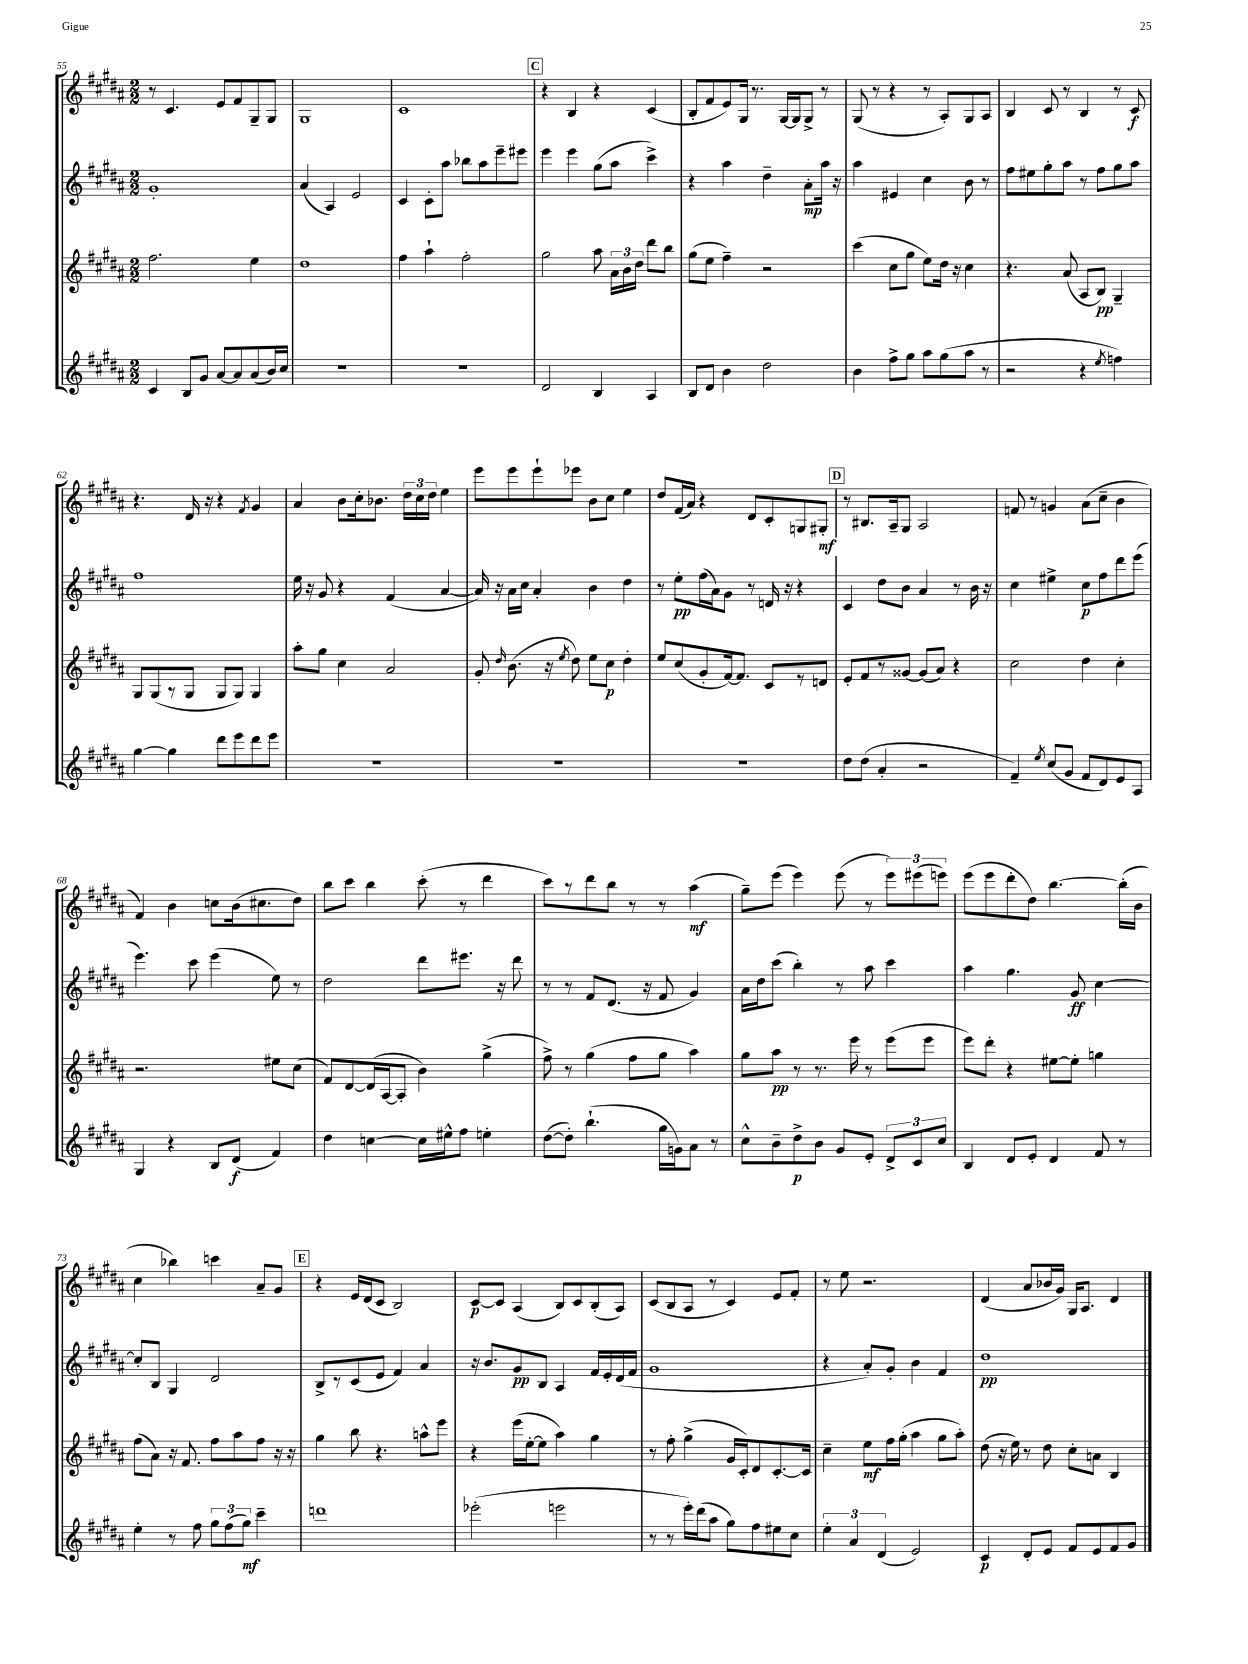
<<
\new StaffGroup <<
\new Staff = "s0" {
    \clef treble \key b \major \numericTimeSignature \time 2/2
    \autoBeamOff r8 cis'4. e'8[ fis'8 gis8-- gis8] |
    gis1 |
    cis'1 |
    \mark \markup { \box "C" } r4 b4 r4 cis'4( |
    b8[-. fis'8 e'8) gis16] r8. gis16[~ gis16 gis8]-> r8 |
    gis8( r8 r4 r8 ais8[-.) gis8 ais8] |
    b4 cis'8 r8 b4 r8 cis'8\f |
    r4. dis'16 r16 r4 \acciaccatura { fis'8 } gis'4 |
    ais'4 b'8[ cis''16-. bes'8.] \tuplet 3/2 { dis''16[ cis''16 dis''16] } e''4 |
    e'''8[ e'''8 e'''8-! ees'''8] b'8[ cis''8] e''4 |
    dis''8[ fis'16( ais'16]) r4 dis'8[ cis'8-. g8 gis8]-.\mf |
    \mark \markup { \box "D" } r8 bis8.[ ais16-- gis8] ais2 |
    f'8 r8 g'4 ais'8[( cis''8]-- b'4 |
    fis'4) b'4 c''8[ b'16( cis''8. dis''8]) |
    b''8[ cis'''8] b''4 cis'''8-.( r8 dis'''4 |
    cis'''8[) r8 dis'''8 b''8] r8 r8 ais''4\mf( |
    gis''8[--) e'''8]( e'''4) e'''8( r8 \tuplet 3/2 { e'''8[) eis'''8( e'''8]) } |
    e'''8[( e'''8 dis'''8-. dis''8]) b''4.~ b''16[-.( b'16] |
    cis''4 bes''4) c'''4 ais'8[-- gis'8] |
    \mark \markup { \box "E" } r4 e'16[ dis'16( cis'8] b2) |
    cis'8[~\p cis'8] ais4( b8[) cis'8 b8-.( ais8]) |
    cis'8[( b8 ais8] r8 cis'4) e'8[ fis'8]-. |
    r8 e''8 r2. |
    dis'4( ais'8[ bes'16 gis'16]) gis16[ ais8.] dis'4 \bar "|." |
}
\new Staff = "s1" {
    \clef treble \key b \major \numericTimeSignature \time 2/2
    \autoBeamOff gis'1-. |
    ais'4( ais4) e'2 |
    cis'4 cis'8[-. ais''8] bes''8[ ais''8 e'''8-- eis'''8] |
    \mark \markup { \box "C" } e'''4 e'''4 gis''8[( ais''8] cis'''4->) |
    r4 ais''4 dis''4-- ais'8[-.\mp ais''16] r16 |
    ais''4 eis'4 cis''4 b'8 r8 |
    fis''8[ eis''8 gis''8-. ais''8] r8 fis''8[ gis''8 ais''8] |
    fis''1 |
    e''16 r16 gis'8 r4 fis'4( ais'4~ |
    ais'16) r16 ais'16[ cis''16] ais'4-. b'4 dis''4 |
    r8 e''8[-.\pp fis''16( ais'16) gis'8] r8 d'16 r16 r4 |
    \mark \markup { \box "D" } cis'4 dis''8[ b'8] ais'4 r8 b'16 r16 |
    cis''4 eis''4-> cis''8[\p fis''8 dis'''8 e'''8]( |
    e'''4.) cis'''8 e'''4( e''8) r8 |
    dis''2 dis'''8[ eis'''8.] r16 dis'''8 |
    r8 r8 fis'8[ dis'8.]( r16 fis'8 gis'4) |
    ais'16[ dis''16 cis'''8]( b''4-.) r8 ais''8 cis'''4 |
    ais''4 gis''4. gis'8\ff cis''4~ |
    cis''8[-. b8] gis4 dis'2 |
    \mark \markup { \box "E" } b8[-> r8 cis'8( e'8] fis'4) ais'4 |
    r16 b'8.[ gis'8\pp b8] ais4 fis'16[ e'16-. dis'16( fis'16] |
    gis'1 |
    r4 ais'8[-.) gis'8]-. b'4 fis'4 |
    dis''1\pp \bar "|." |
}
\new Staff = "s2" {
    \clef treble \key b \major \numericTimeSignature \time 2/2
    \autoBeamOff fis''2. e''4 |
    dis''1 |
    fis''4 ais''4-! fis''2-. |
    \mark \markup { \box "C" } gis''2 ais''8 \tuplet 3/2 { ais'16[ b'16 dis''16] } dis'''8[ b''8] |
    gis''8[( e''8] fis''4--) r2 |
    cis'''4( cis''8[ gis''8] e''8[) dis''16] r16 cis''4 |
    r4. ais'8( ais8[ b8]\pp) gis4-- |
    gis8[ gis8( r8 gis8] gis8[ gis8]) gis4 |
    ais''8[-. gis''8] cis''4 ais'2 |
    gis'8-. \grace { dis''16 } b'8.( r16 \acciaccatura { e''8 } dis''8) e''8[ cis''8]\p dis''4-. |
    e''8[ cis''8( gis'8-. fis'16~) fis'8.] cis'8[ r8 d'8] |
    \mark \markup { \box "D" } e'8[-. fis'8 r8 gisis'8]~ gisis'8[( ais'8]) r4 |
    cis''2 dis''4 cis''4-. |
    r2. eis''8[ cis''8]( |
    fis'8[) dis'8~ dis'16( ais16~ ais8]-. b'4) gis''4->( |
    fis''8->) r8 gis''4( fis''8[ gis''8] ais''4) |
    gis''8[ ais''8]\pp r8 r8. e'''16 r8 e'''8[( e'''8] |
    e'''8[) dis'''8]-. r4 eis''8[~ eis''8]-. g''4 |
    fis''8[( ais'8]) r16 fis'8. fis''8[ ais''8 fis''8] r16 r16 |
    \mark \markup { \box "E" } gis''4 b''8 r4. a''8[-^ e'''8] |
    r4 e'''16[( e''16~-. e''8] ais''4) gis''4 |
    r8 fis''8-. gis''4->( gis'16[ cis'16-.) dis'8 cis'8.~-. cis'16] |
    cis''4-- e''8[\mf fis''16 gis''16]-.( ais''4 gis''8[ ais''8]-.) |
    dis''8( r16 e''16) r8 dis''8 cis''8[-. a'8] b4 \bar "|." |
}
\new Staff = "s3" {
    \clef treble \key b \major \numericTimeSignature \time 2/2
    \autoBeamOff cis'4 b8[ gis'8] ais'8[~ ais'8 ais'8( b'16) cis''16] |
    R1 |
    R1 |
    \mark \markup { \box "C" } dis'2 b4 ais4 |
    b8[ dis'8] b'4 dis''2 |
    b'4 fis''8[-> gis''8] ais''8[ gis''8( ais''8] r8 |
    r2 r4 \acciaccatura { e''8 } f''4) |
    gis''4~ gis''4 dis'''8[ e'''8 dis'''8 e'''8] |
    R1 |
    R1 |
    R1 |
    \mark \markup { \box "D" } dis''8[ dis''8]( ais'4-. r2 |
    fis'4--) \acciaccatura { e''8 } cis''8[( gis'8] fis'8[ dis'8) e'8 ais8] |
    gis4 r4 b8[ dis'8]\f( fis'4) |
    dis''4 c''4~ c''16[ eis''16-^ fis''8] e''4-. |
    dis''8[~( dis''8]-.) b''4.-!( gis''16[ g'16) ais'8] r8 |
    cis''8[-^ b'8-- dis''8->\p b'8] gis'8[ e'8]-. \tuplet 3/2 { dis'8[-> cis'8 cis''8] } |
    b4 dis'8[ e'8]-. dis'4 fis'8 r8 |
    e''4-. r8 fis''8 \tuplet 3/2 { gis''8[ fis''8( gis''8]\mf) } cis'''4-- |
    \mark \markup { \box "E" } d'''1 |
    ees'''2-.( e'''2 |
    r8 r8 e'''16[-.) dis'''16( ais''8] gis''8[) fis''8 eis''8 cis''8] |
    \tuplet 3/2 { e''4-. ais'4 dis'4( } e'2) |
    cis'4\p dis'8[-. e'8] fis'8[ e'8 fis'8 gis'8] \bar "|." |
}
>>
>>
\layout { \context { \Score currentBarNumber = #55 } }
